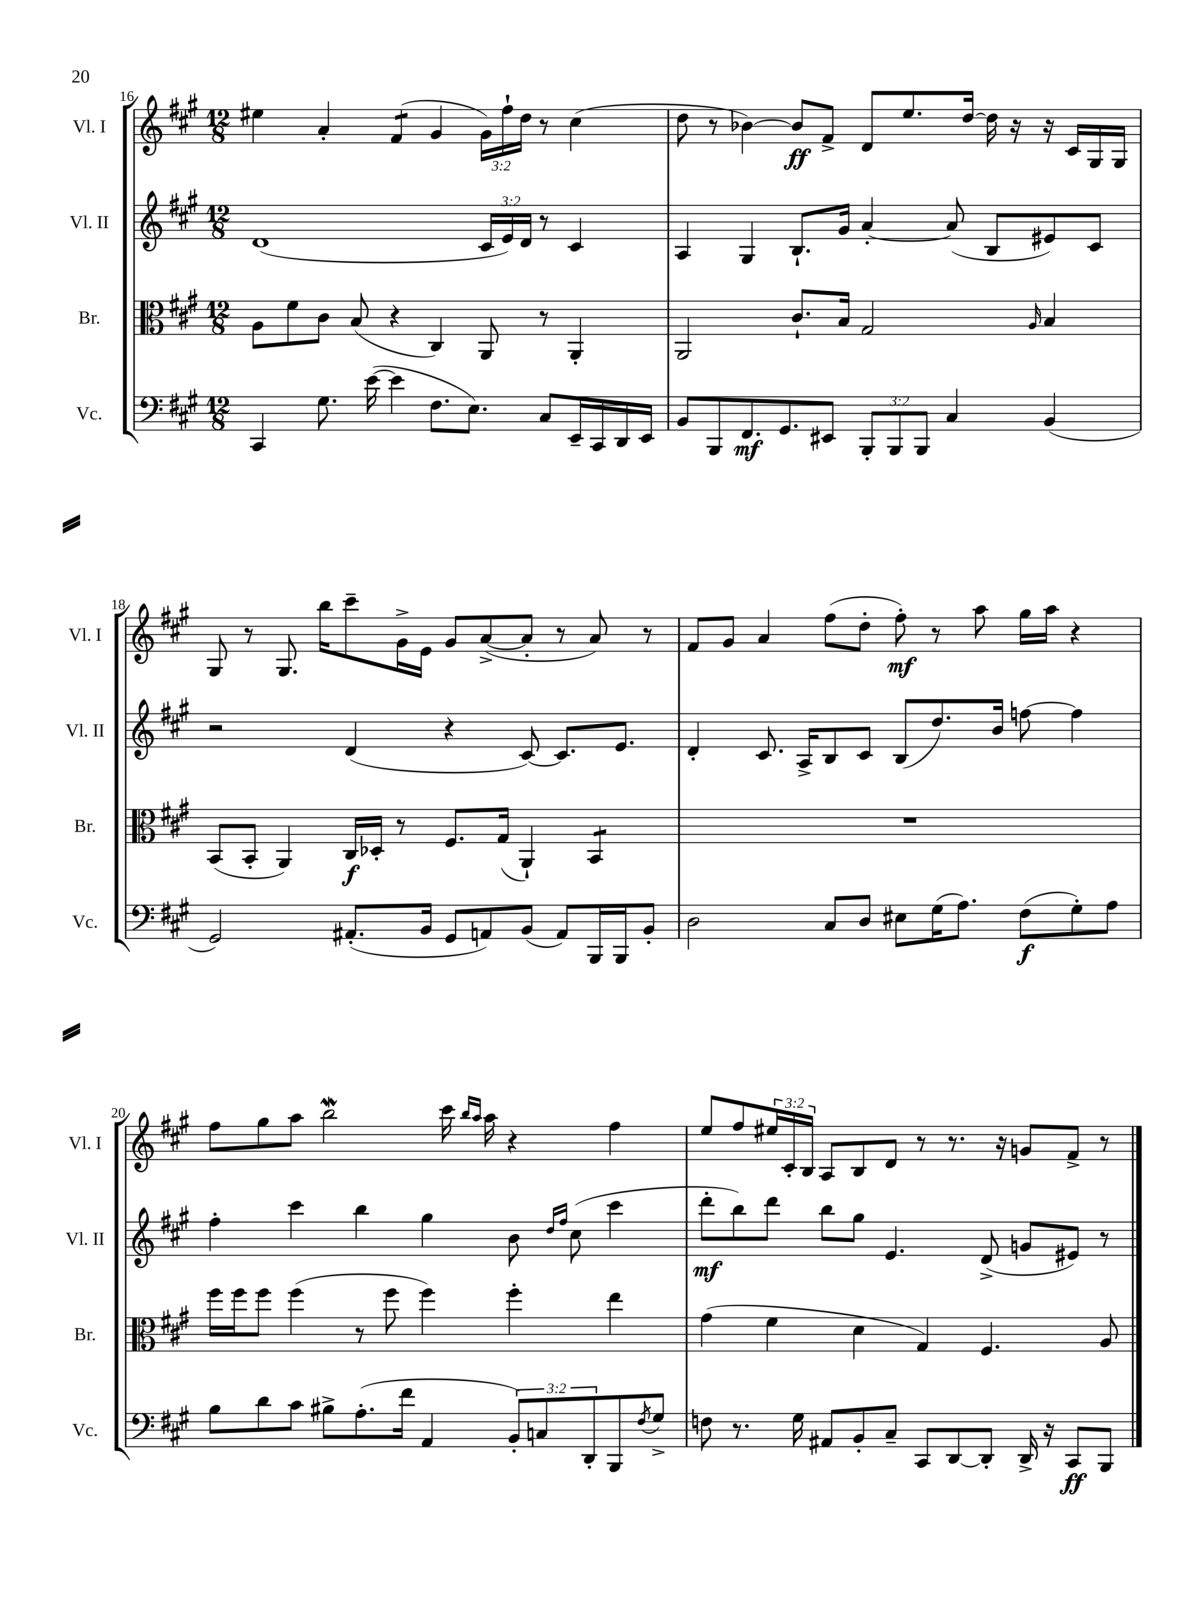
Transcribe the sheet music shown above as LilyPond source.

<<
\new StaffGroup <<
\new Staff = "s0" \with { instrumentName = "Vl. I" shortInstrumentName = "Vl. I" } {
    \clef treble \key a \major \numericTimeSignature \time 12/8 \override Staff.TupletNumber.text = #tuplet-number::calc-fraction-text
    eis''4 a'4-. fis'4:8( gis'4 \tuplet 3/2 { gis'16) fis''16-! d''16 } r8 cis''4( |
    d''8 r8 bes'4~) bes'8\ff fis'8-> d'8 e''8. d''16~ d''16 r16 r16 cis'16 gis16 gis16 |
    gis8 r8 gis8. b''16 cis'''8-- gis'16-> e'16 gis'8 a'8~->( a'8-. r8 a'8) r8 |
    fis'8 gis'8 a'4 fis''8( d''8-. fis''8-.\mf) r8 a''8 gis''16 a''16 r4 |
    fis''8 gis''8 a''8 b''2\mordent cis'''16 \grace { b''16 a''16 } a''16 r4 fis''4 |
    e''8 fis''8 \tuplet 3/2 { eis''16 cis'16-. b16 } a8 b8 d'8 r8 r8. r16 g'8 fis'8-> r8 \bar "|." |
}
\new Staff = "s1" \with { instrumentName = "Vl. II" shortInstrumentName = "Vl. II" } {
    \clef treble \key a \major \numericTimeSignature \time 12/8 \override Staff.TupletNumber.text = #tuplet-number::calc-fraction-text
    d'1( \tuplet 3/2 { cis'16 e'16) d'16 } r8 cis'4 |
    a4 gis4 b8.-! gis'16 a'4~-. a'8( b8 eis'8) cis'8 |
    r2 d'4( r4 cis'8~) cis'8. e'8. |
    d'4-. cis'8. a16-> b8 cis'8 b8( d''8.) b'16 f''8~ f''4 |
    fis''4-. cis'''4 b''4 gis''4 b'8 \grace { d''16 fis''16 } cis''8( cis'''4 |
    d'''8-.\mf b''8) d'''8 b''8 gis''8 e'4. d'8->( g'8 eis'8) r8 \bar "|." |
}
\new Staff = "s2" \with { instrumentName = "Br." shortInstrumentName = "Br." } {
    \clef alto \key a \major \numericTimeSignature \time 12/8
    a8 fis'8 cis'8 b8( r4 cis4) a,8 r8 a,4-. |
    a,2 cis'8.-! b16 gis2 \grace { a16 } b4 |
    b,8( b,8-. a,4) cis16\f des16-. r8 fis8. gis16( a,4-!) b,4:8 |
    R1. |
    fis''16 fis''16 fis''8 fis''4( r8 fis''8 fis''4) fis''4-. e''4 |
    gis'4( fis'4 d'4 gis4) fis4. a8 \bar "|." |
}
\new Staff = "s3" \with { instrumentName = "Vc." shortInstrumentName = "Vc." } {
    \clef bass \key a \major \numericTimeSignature \time 12/8 \override Staff.TupletNumber.text = #tuplet-number::calc-fraction-text
    cis,4 gis8. e'16~( e'4 fis8. e8.) cis8 e,16-- cis,16 d,16 e,16 |
    b,8 b,,8 fis,8.\mf gis,8. eis,8 \tuplet 3/2 { b,,8-. b,,8 b,,8 } cis4 b,4( |
    gis,2) ais,8.-.( b,16 gis,8 a,8) b,8( a,8) b,,16 b,,16 b,8-. |
    d2 cis8 d8 eis8 gis16( a8.) fis8\f( gis8-.) a8 |
    b8 d'8 cis'8 bis8-> a8.-.( fis'16 a,4 \tuplet 3/2 { b,8-.) c8 d,8-. } b,,8 \acciaccatura { fis8 } gis8-> |
    f8 r8. gis16 ais,8 b,8-. cis8-- cis,8 d,8~ d,8-. d,16-> r16 cis,8\ff b,,8 \bar "|." |
}
>>
>>
\layout { \context { \Score currentBarNumber = #16 } }
